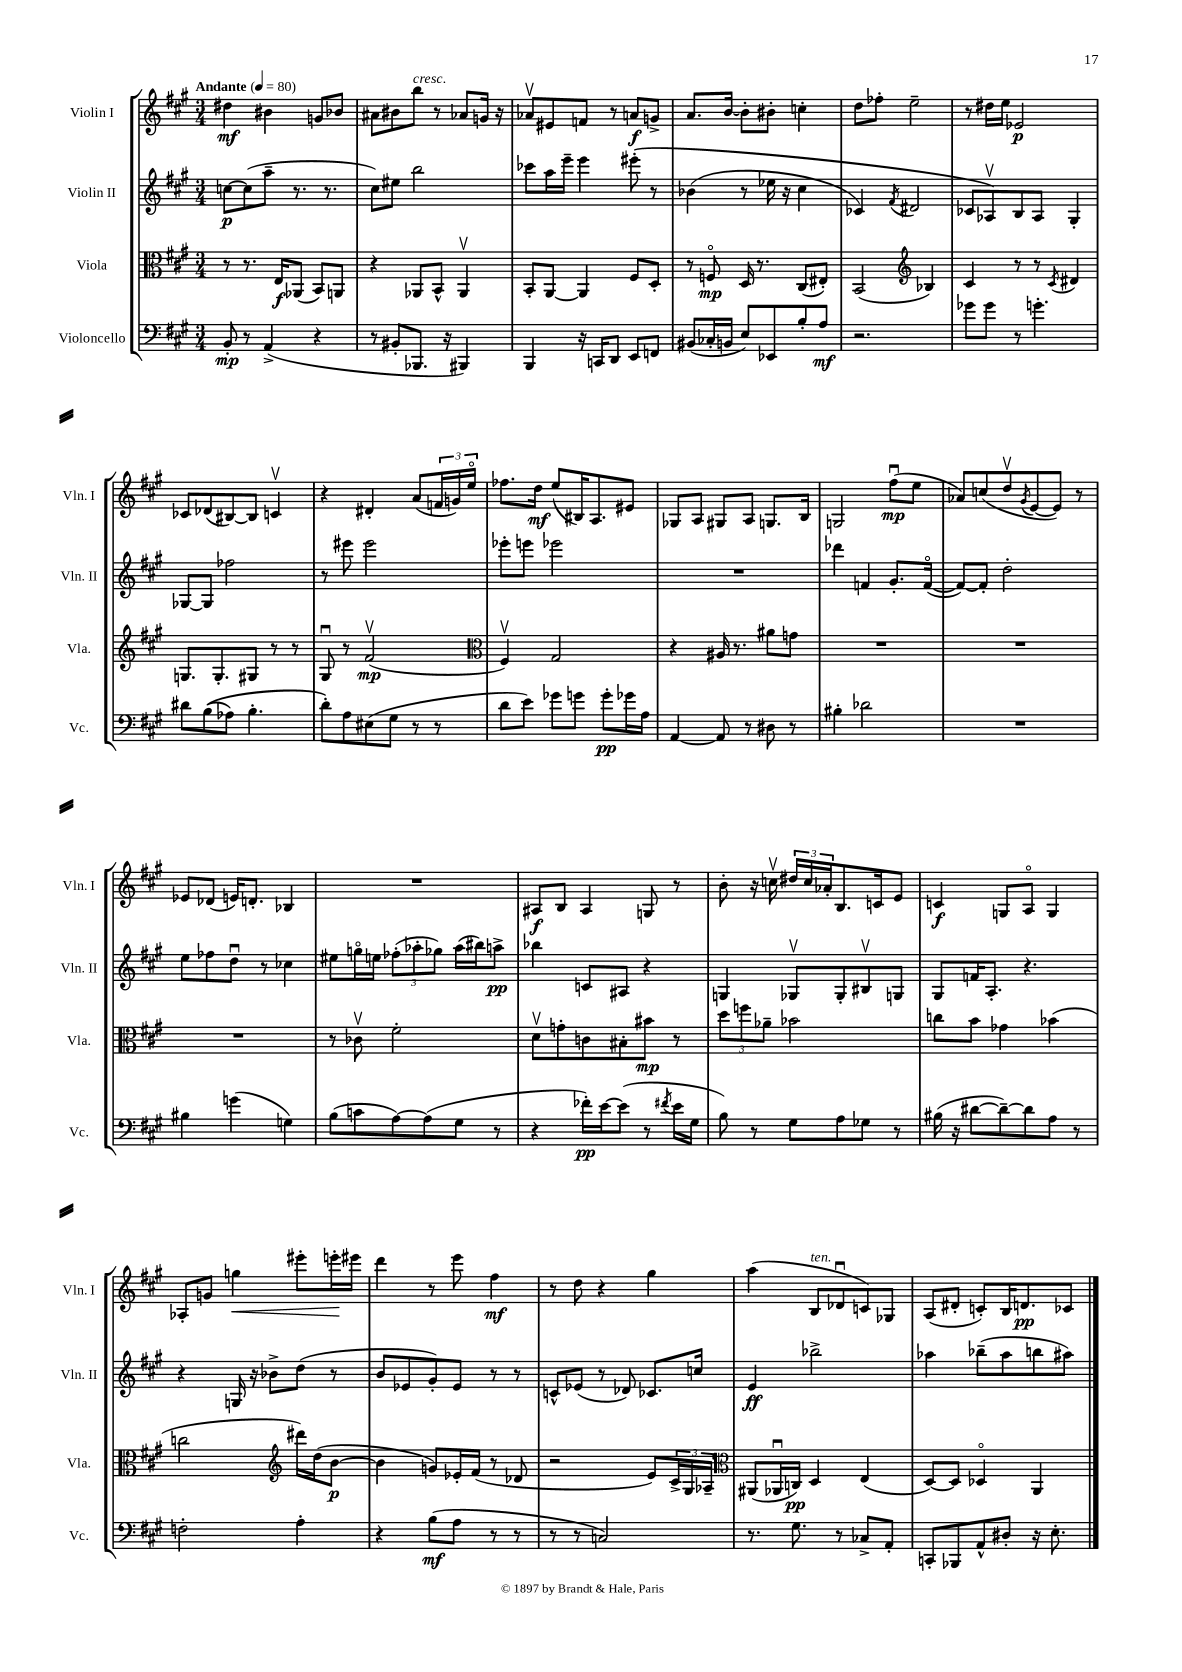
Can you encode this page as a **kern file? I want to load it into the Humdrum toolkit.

**kern	**kern	**kern	**kern
*staff4	*staff3	*staff2	*staff1
*clefF4	*clefC3	*clefG2	*clefG2
*k[f#c#g#]	*k[f#c#g#]	*k[f#c#g#]	*k[f#c#g#]
*M3/4	*M3/4	*M3/4	*M3/4
*MM80	*MM80	*MM80	*MM80
8BB'/	8r	[8cc\L	4dd#\
8r	8.r	(8cc\]	.
(4AA^/	.	8aa~\J	4b#\
.	16E/LK	.	.
.	(8AA-/J	8.r	.
4r	8BB/L)	.	8g/L
.	.	8.r	.
.	8AA/J	.	8b-/J
=	=	=	=
8r	4r	8cc#\L)	8a#\L
8BB#'/L	.	8ee#\J	8b#\
8.BBB-/J	8AA-/L	2bb\	8bb\J
.	8BB^^/J	.	8r
16r	.	.	.
4BBB#/)	4AA-v/	.	8a-/L
.	.	.	16g/Jk
.	.	.	16r
=	=	=	=
4BBB/	8BB'/L	8ccc-\L	8a-v/L
.	[8AA/J	16aa\L	8e#/
.	.	16eee~\JJ	.
16r	4AA/]	4eee\	8f/J
16CC/LK	.	.	.
8DD/J	.	.	8r
8EE/L	8F#/L	&(8eee#'\	8a/L
8FF/J	8D'/J	8r	8g^/J
=	=	=	=
(8BB#/L	8r	(4b-\	8.a/L
16C-'/L	8Fo/	.	.
16BB/JJ	.	.	[16b/Jk
8E/L)	16D/	8r	8b'\]L
.	8.r	.	.
8EE-/	.	16ee-\	8b#'\J
.	.	16r	.
8B'/	(8C#/L	4cc#\	4cc'\
8A/J	8E#'/J)	.	.
=	=	=	=
2.r	(2BB/	4c-/)	8dd\L
.	.	.	8ff-'\J
.	.	8qf#/	.
.	.	2d#/	2ee~\
*	*clefG2	*	*
.	4B-/)	.	.
=	=	=	=
8g-\L	4c#/	8c-/L	8r
8g-\J	.	8A-v/&)	16dd#\LL
.	.	.	16ee\JJ
8r	8r	8B/	2e-/
4.g'\	8r	8A-/J	.
.	8qc#/	.	.
.	4d#/	4G#'/	.
=	=	=	=
8d#\L	8.G/L	[8G-/L	8c-/L
&((8B\	.	8G-/]J	(8d-/
.	8.G'/	.	.
8A-\J)	.	2ff-\	[8B#/)
4.B'\	8G#/J	.	8B#/]J
.	8r	.	4cv/
.	8r	.	.
=	=	=	=
8d'\L&)	8G#u/	8r	4r
8A\	8r	8eee#\	.
(8E#\	(2f#v/	2eee#\	4d#'/
8G#\J	.	.	.
8r	.	.	(8a/L
8r	.	.	24f/L
.	.	.	24g/)
.	.	.	24eeo/JJ
=	=	=	=
*	*clefC3	*	*
8d\L	4F#v/)	8eee-'\L	8.ff-\L
8e\J)	.	8eee\J	.
.	.	.	16dd\Jk
8g-\L	2G#/	2eee-\	(8ee/L
8g\J	.	.	16B#/K)
.	.	.	8.A/
8g'\L	.	.	.
16g-\L	.	.	8e#/J
16A\JJ	.	.	.
=	=	=	=
[4AA/	4r	2.r	8G-/L
.	.	.	8A/J
8AA/]	16A#/	.	8G#/L
.	8.r	.	.
8r	.	.	8A/J
8D#\	8a#\L	.	8.G/L
8r	8g\J	.	.
.	.	.	16B/Jk
=	=	=	=
4B#'\	2.r	4ddd-\	2G/
2d-\	.	4f/	.
.	.	8.g#'/L	(8ff#u\L
.	.	.	8ee\J
.	.	([16fo/Jk	.
=	=	=	=
2.r	2.r	8f/_L)	8a-/L)
.	.	8f'/]J	(8cc/
.	.	2dd'\	8ddv/
.	.	.	8qg#/
.	.	.	[8e/
.	.	.	8e/]J)
.	.	.	8r
=	=	=	=
4B#\	2.r	8ee\L	8e-/L
.	.	8ff-\	(8d-/J
(4g\	.	8ddu\J	16e/LK)
.	.	.	8.d'/J
.	.	8r	.
4G\)	.	4cc-\	4B-/
=	=	=	=
(8B\L	8r	8ee#\L	2.r
8c\	8c-v\	16ggo\L	.
.	.	16ee\JJ	.
[8A\)	2f#'\	(12ff-'\L	.
.	.	12aa-'\	.
(8A\]	.	.	.
.	.	12gg-\J)	.
8G#\J	.	(16aa-\LL	.
.	.	16bb#\J)	.
8r	.	8aa^\J	.
=	=	=	=
4r	8dv\L	4bb-\	8A#/L
.	8g'\	.	8B/J
16f-'\LL)	8c\	8c/L	4A#/
[16e\J	.	.	.
(8e\]J	8B#'\	8A#/J	.
8r	8b#\J	4r	8G/
8qf#/	.	.	.
16e\LL	8r	.	8r
16G#\JJ	.	.	.
=	=	=	=
8B\)	12dd\L	4G/	8b'\
.	12ff\	.	.
8r	.	.	16r
.	12a-~\J	.	.
.	.	.	16ccv\
8G#\L	2b-\	8G-v/L	24dd#/LL
.	.	.	24cc/
.	.	.	24a-'/J
8A\	.	8G-'/	8.B/
8G-\J	.	8B#v/	.
.	.	.	16c/k
8r	.	8G/J	8e/J
=	=	=	=
(16B#\	8cc\L	8G#/L	4c/
16r	.	.	.
[8d#\L	8b\J	16f/K	.
.	.	8.A'/J	.
8d#~\_)	4g-\	.	8G/L
8d#\]	.	4.r	8Ao/J
8A\J	(4b-\	.	4G/
8r	.	.	.
=	=	=	=
2F'\	2cc\	4r	8A-'/L
.	.	.	8g/J
.	.	16G/	4gg\
.	.	16r	.
.	.	8b-^\L	.
*	*clefG2	*	*
4A'\	16ddd#\LL)	(8dd\J	8eee#'\L
.	(16dd\J	.	.
.	[8b\J	8r	16eee'\L
.	.	.	16eee#\JJ
=	=	=	=
4r	4b\]	8b/L	4ddd\
.	.	8e-/	.
(8B\L	8g/L)	8g#'/)	8r
8A\J	16e-'/L	8e-/J	8eee\
.	(16f#/JJ	.	.
8r	8r	8r	4ff#\
8r	8d-/	8r	.
=	=	=	=
8r	2r	8c^^/L	8r
8r	.	(8e-/J	8dd\
2C/)	.	8r	4r
.	.	8d-/)	.
.	8e/L)	8.c-/L	4gg#\
.	24c#^/L	.	.
.	24G#/	.	.
.	.	16cc/Jk	.
.	24A-~/JJ	.	.
=	=	=	=
*	*clefC3	*	*
8.r	(8AA#/L	4e/	(4aa\
.	16AA-u/L	.	.
8.G#\	16C/JJ)	.	.
.	4D/	2bb-^\	8B/L
8r	.	.	8d-u/
8C-^/L	(4E/	.	8c/)
8AA'/J	.	.	8G-/J
=	=	=	=
8CC'/L	[8D/L)	4aa-\	(8A/L
8BBB-/	8D/]J	.	8d#'/J
8AA^^/	4D-o/	(8bb-~\L	8c'/L)
8D#'/J	.	8aa-\	16B/K
.	.	.	8.d/
16r	4AA/	8bb\	.
8.E'\	.	.	.
.	.	8aa#\J)	8c-/J
==	==	==	==
*-	*-	*-	*-
